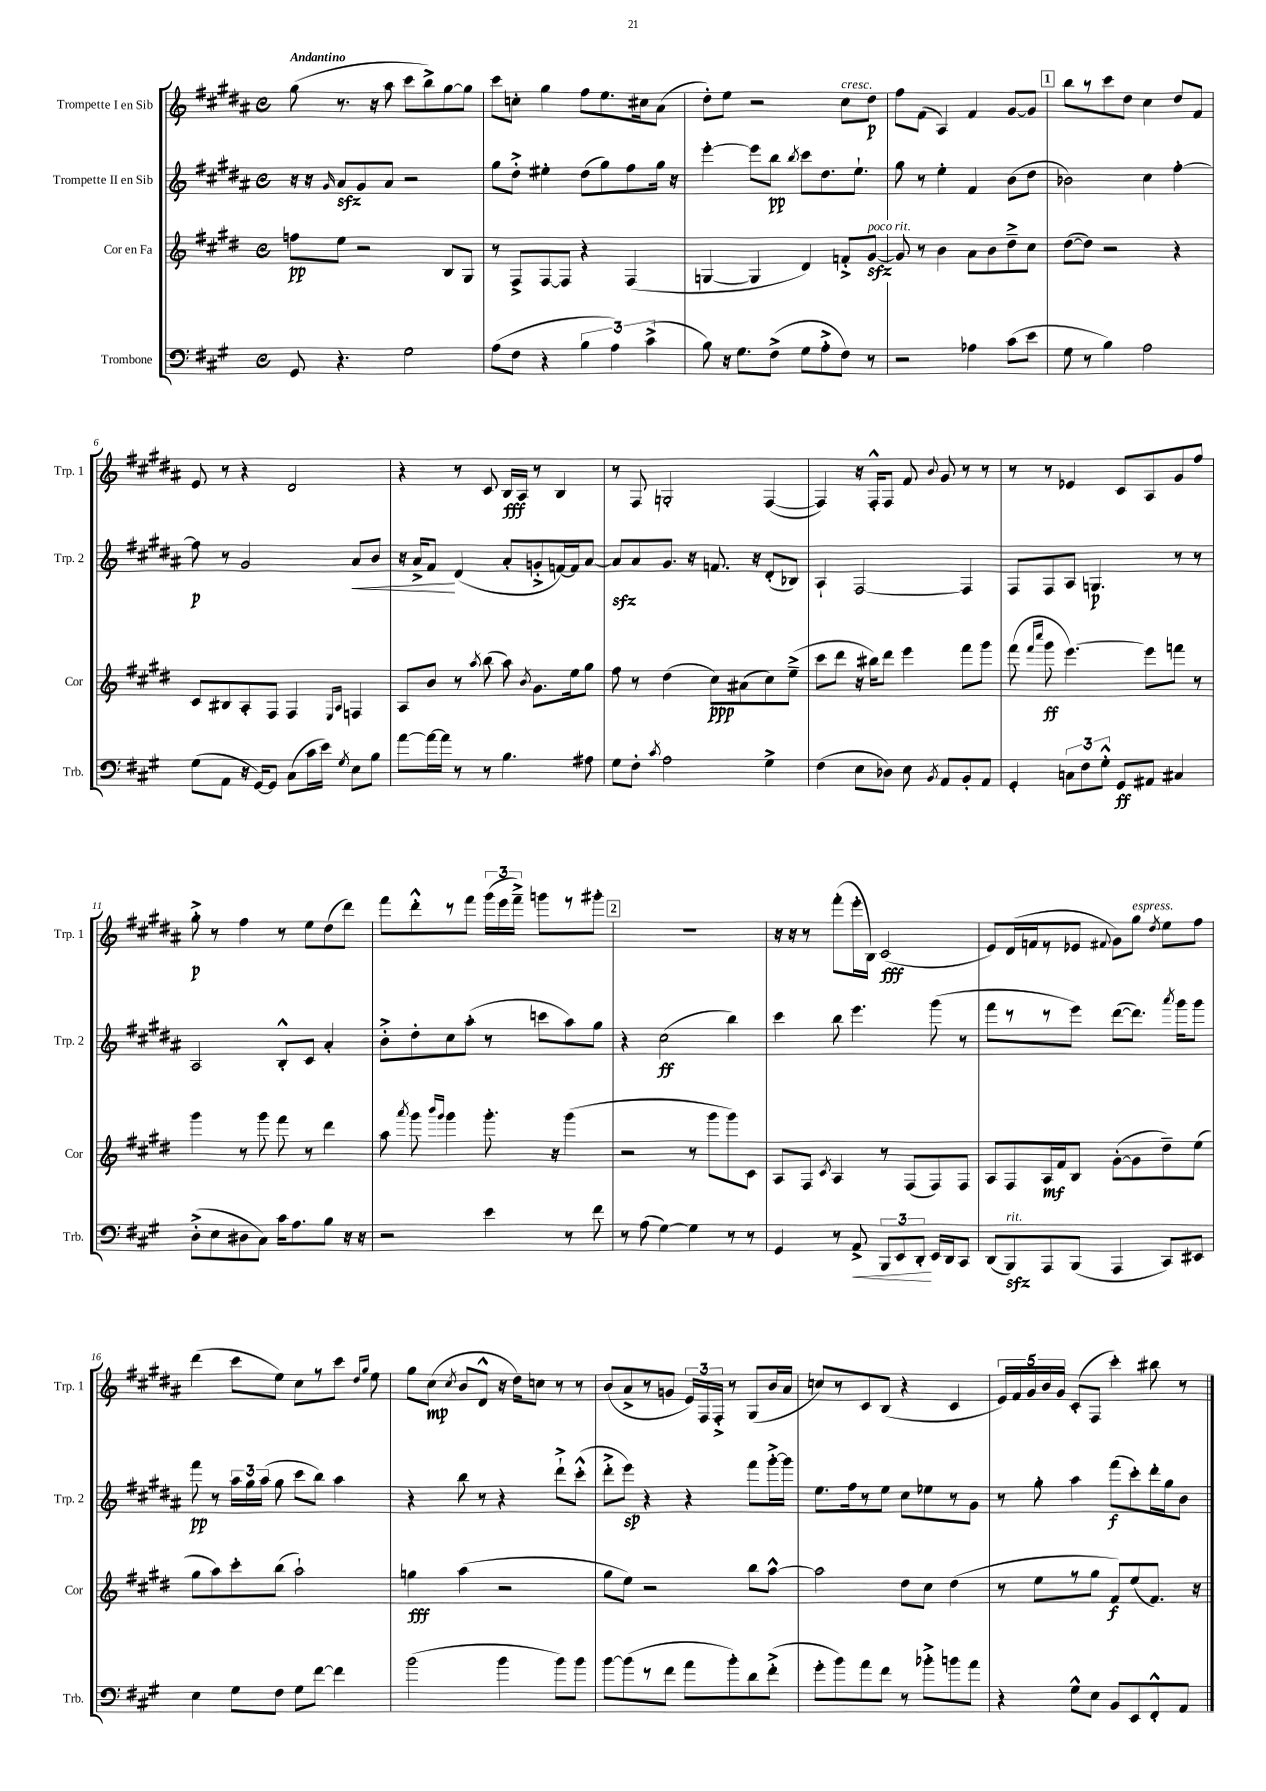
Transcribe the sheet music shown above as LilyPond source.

<<
\new StaffGroup <<
\new Staff = "s0" \with { instrumentName = "Trompette I en Sib" shortInstrumentName = "Trp. 1" } {
    \clef treble \key b \major \defaultTimeSignature \time 4/4 \tempo "Andantino"
    \autoBeamOff gis''8( r8. r16 ais''8 cis'''8[ b''8->) gis''8~ gis''8] |
    cis'''8[ c''8]-. gis''4 fis''8[ e''8. cis''16 ais'8]( |
    dis''8[-.) e''8] r2 cis''8[^\markup { \italic "cresc." } dis''8]\p |
    fis''8[ fis'8]( ais4) fis'4 gis'8[~ gis'8] |
    \mark \markup { \box "1" } b''8[ r8 cis'''8 dis''8] cis''4 dis''8[ fis'8] |
    e'8 r8 r4 dis'2 |
    r4 r8 cis'8 b16[\fff ais16] r8 b4 |
    r8 fis8 g2-. fis4~( |
    fis4) r16 fis16[-.-^ fis8] fis'8 \appoggiatura { b'8 } gis'8 r8 r8 |
    r8 r8 ees'4 cis'8[ ais8 gis'8 fis''8] |
    gis''8-.->\p r8 fis''4 r8 e''8[ dis''8( dis'''8]) |
    fis'''8[ dis'''8-.-^ r8 fis'''8] \tuplet 3/2 { gis'''16[( e'''16 fis'''16]--->) } g'''8[ r8 gis'''8]-. |
    \mark \markup { \box "2" } R1 |
    r16 r16 r8 fis'''8[-.( e'''16-. b16]) cis'2\fff( |
    e'8[) dis'16( f'16 r8 ees'8] \appoggiatura { fis'8 } gis'8[) gis''8]^\markup { \italic "espress." } \acciaccatura { dis''8 } e''8[ fis''8] |
    dis'''4( cis'''8[ e''8]) cis''8[ r8 cis'''8] \grace { dis''16[ gis''16] } e''8 |
    gis''8[ cis''8]\mp( \acciaccatura { cis''8 } b'8[ dis'8]-^ r16 dis''16[) c''8] r8 r8 |
    b'8[( ais'8-> r8 g'8] \tuplet 3/2 { e'16[) fis16 fis16]-.-> } r8 gis8[( b'16 ais'16] |
    c''8[) r8 cis'8 b8]( r4 cis'4 |
    \tuplet 5/4 { e'16[) fis'16 gis'16 b'16 gis'16] } cis'8[-.( fis8] cis'''4-.) bis''8 r8 \bar "|." |
}
\new Staff = "s1" \with { instrumentName = "Trompette II en Sib" shortInstrumentName = "Trp. 2" } {
    \clef treble \key b \major \defaultTimeSignature \time 4/4
    \autoBeamOff r16 r16 \grace { gis'16 } ais'8[\sfz gis'8 ais'8] r2 |
    gis''8[ dis''8]-.-> eis''4-. dis''8[( gis''8) fis''8 gis''16] r16 |
    e'''4~-. e'''8[ b''8]\pp \acciaccatura { b''8 } cis'''8[ dis''8. e''8.]-! |
    gis''8 r8 e''4-. fis'4 b'8[( dis''8] |
    \mark \markup { \box "1" } bes'2) cis''4 fis''4~-. |
    fis''8\p r8 gis'2 ais'8[\< b'8] |
    r16 ais'16[-> fis'8]\! dis'4( ais'8[-. g'8-.-> f'16~) f'16 ais'8]~ |
    ais'8[\sfz ais'8 gis'8.] r16 f'8. r16 dis'8[-.( bes8]) |
    ais4-! fis2~ fis4 |
    fis8[ fis8 ais8] g4.\p r8 r8 |
    ais2 b8[-.-^ cis'8] ais'4-. |
    b'8[-.-> dis''8-. cis''8 ais''8]-.( r8 c'''8[ ais''8) gis''8] |
    \mark \markup { \box "2" } r4 cis''2\ff( b''4) |
    cis'''4 b''8 e'''4. gis'''8( r8 |
    fis'''8[ r8 r8 e'''8]) dis'''8[~( dis'''8.]) \acciaccatura { ais'''8 } gis'''16[ gis'''8] |
    fis'''8\pp r8 \tuplet 3/2 { ais''16[ gis''16 ais''16]( } gis''8 cis'''8[ b''8]) ais''4 |
    r4 b''8 r8 r4 dis'''8[-!-> cis'''8]-.-^( |
    dis'''8[-.-> e'''8]\sp) r4 r4 fis'''8[ gis'''16~-.-> gis'''16] |
    e''8.[ fis''16 r8 e''8] cis''8[ ees''8 r8 gis'8] |
    r8 gis''8-. ais''4 fis'''8[\f( cis'''8-.) dis'''16-. gis''16 b'8] \bar "|." |
}
\new Staff = "s2" \with { instrumentName = "Cor en Fa" shortInstrumentName = "Cor" } {
    \clef treble \key e \major \defaultTimeSignature \time 4/4
    \autoBeamOff f''8[\pp e''8] r2 b8[ gis8] |
    r8 fis8[-> fis8~ fis8] r4 fis4( |
    g4~ g4 dis'4) f'8[-.-> gis'8]~\sfz^\markup { \italic "poco rit." } |
    gis'8 r8 b'4 a'8[ b'8 dis''8---> cis''8] |
    \mark \markup { \box "1" } dis''8[~( dis''8]) r2 r4 |
    cis'8[ bis8 a8-. fis8] fis4 \grace { e16[ a16] } f4 |
    a8[ b'8] r8 \acciaccatura { a''8 } b''8( a''8) \acciaccatura { b'8 } gis'8.[ e''16 gis''8] |
    fis''8 r8 dis''4( cis''8[\ppp) ais'8( cis''8) e''8]--->( |
    cis'''8[ dis'''8] r16 bis''16[) dis'''8] e'''4 fis'''8[ gis'''8] |
    fis'''8( \grace { fis'''16[ cis''''16] } gis'''8\ff e'''4.~) e'''8[ f'''8] r8 |
    gis'''4 r8 gis'''8 fis'''8 r8 dis'''4 |
    a''8 \acciaccatura { a'''8 } gis'''8 \grace { b'''16[ gis'''16] } gis'''4 gis'''8.-. r16 gis'''4( |
    \mark \markup { \box "2" } r2 r8 gis'''8[ gis'''8) cis'8] |
    a8[ fis8] \acciaccatura { cis'8 } a4 r8 fis8[( fis8) fis8] |
    a8[ fis8 a16\mf fis'16 b8] gis'8[~-.( gis'8 dis''8--) e''8]( |
    gis''8[ a''8) cis'''8-. b''8]( a''2-!) |
    g''4\fff a''4( r2 |
    gis''8[ e''8]) r2 b''8[ a''8]~-^ |
    a''2 dis''8[ cis''8] dis''4( |
    r8 e''8[ r8 gis''8] fis'8[\f) e''8( fis'8.]) r16 \bar "|." |
}
\new Staff = "s3" \with { instrumentName = "Trombone" shortInstrumentName = "Trb." } {
    \clef bass \key a \major \defaultTimeSignature \time 4/4
    \autoBeamOff gis,8 r4. gis2 |
    a8[( fis8] r4 \tuplet 3/2 { b4 a4) cis'4->( } |
    b8) r16 gis8.[ fis8]->( gis8[ a8-.-> fis8]) r8 |
    r2 aes4 cis'8[( e'8] |
    \mark \markup { \box "1" } gis8 r8 b4) a2 |
    gis8[( a,8] r16 gis,16[~) gis,8] cis8[( cis'16 e'16]) \acciaccatura { gis8 } e8[ b8] |
    a'8[~ a'16~ a'16] r8 r8 b4. ais8 |
    gis8[ fis8]-. \acciaccatura { cis'8 } a2 gis4-> |
    fis4( e8[ des8]) e8 \acciaccatura { b,8 } a,8[ b,8-. a,8] |
    gis,4-. \tuplet 3/2 { c8[ fis8 gis8]-.-^ } gis,8[\ff ais,8] cis4 |
    d8[-.->( e8 dis8 cis8]) cis'16[ a8. b8] r16 r16 |
    r2 e'4 r8 fis'8 |
    \mark \markup { \box "2" } r8 a8( gis4~) gis4 r8 r8 |
    gis,4 r8 a,8->\< \tuplet 3/2 { b,,8[ e,8 d,8]-.\! } e,16[ d,16 cis,8] |
    d,8[( b,,8\sfz^\markup { \italic "rit." }) a,,8 b,,8]( a,,4 cis,8[) eis,8] |
    e4 gis8[ fis8] gis8[ fis'8]~ fis'4 |
    b'2( b'4 b'8[) b'8] |
    b'8[~ b'8( r8 fis'8] a'8[ b'8-.) d'8 fis'8]-.->( |
    gis'8[-. b'8) a'8 fis'8] r8 bes'8[-.-> b'8 a'8] |
    r4 gis8[-^ e8] b,8[ e,8 fis,8-.-^ a,8] \bar "|." |
}
>>
>>
